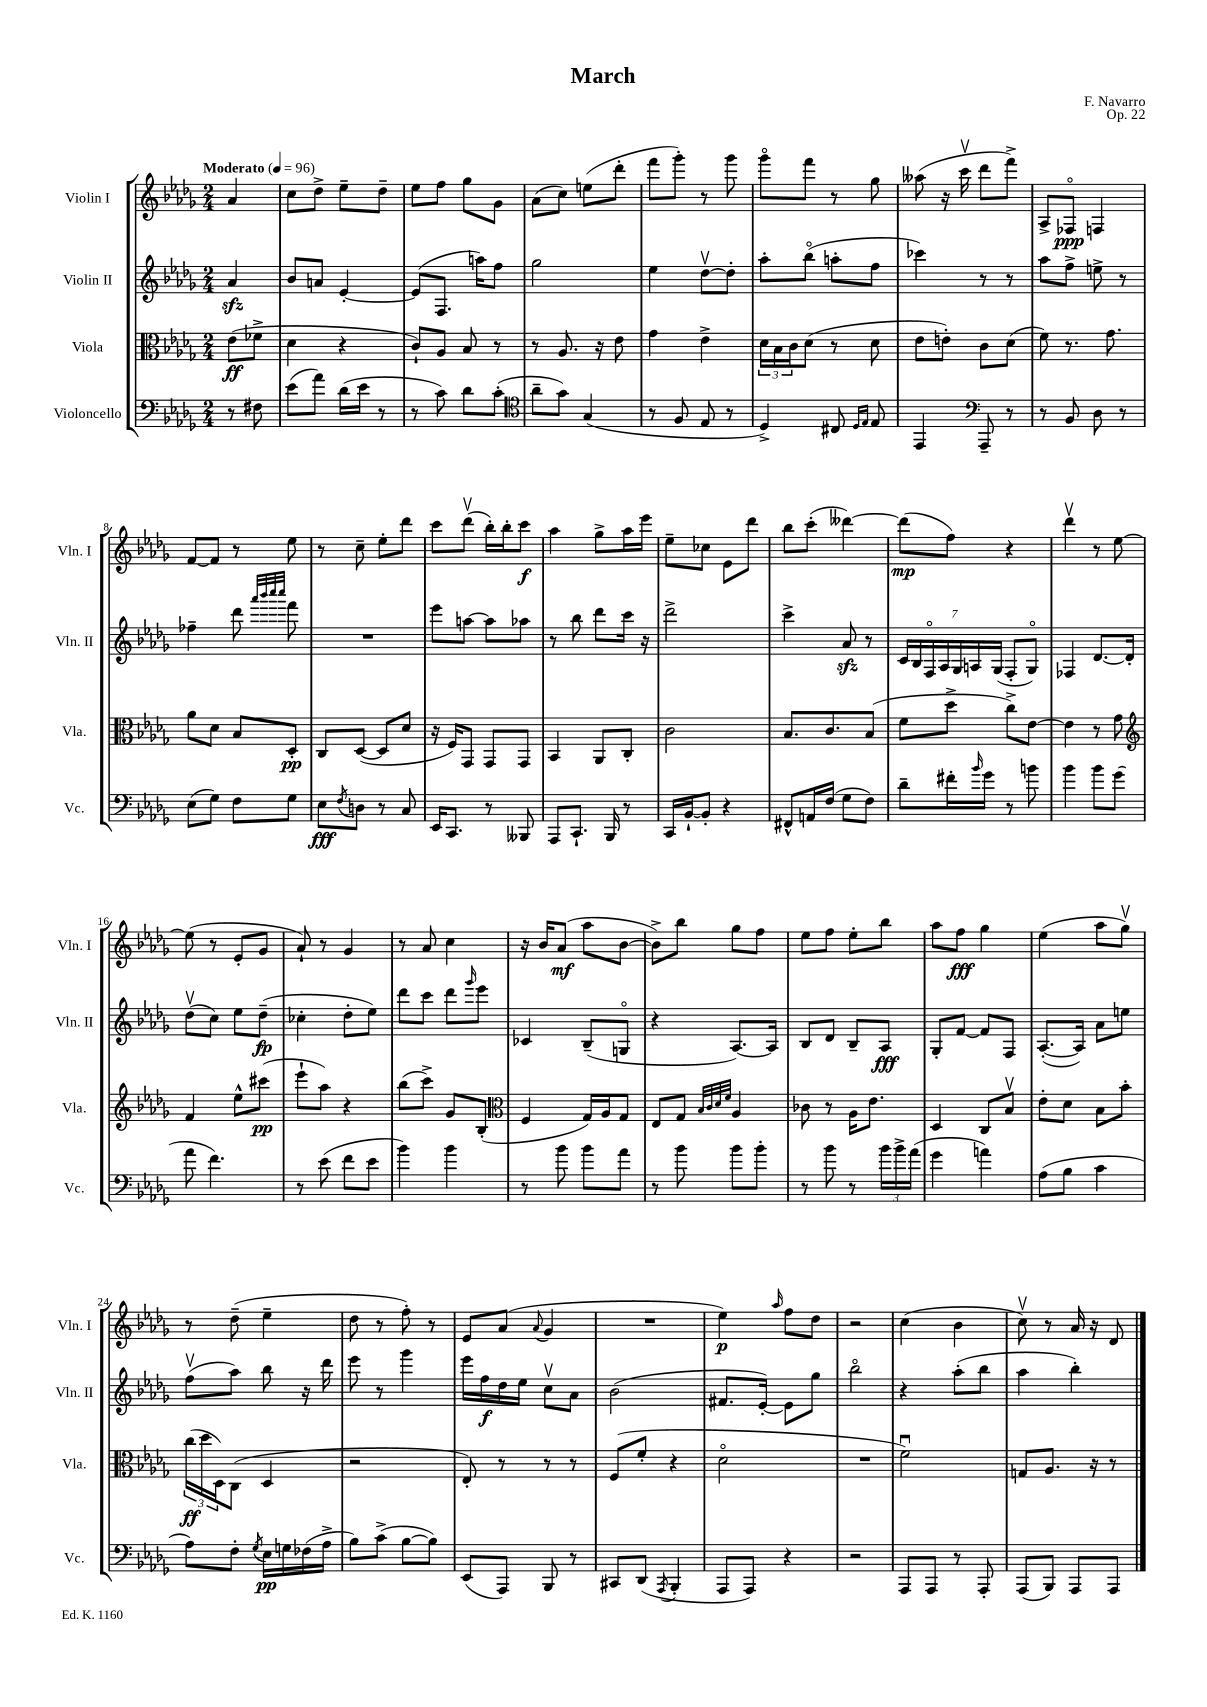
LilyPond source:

\header { title = "March" composer = "F. Navarro" opus = "Op. 22" }
<<
\new StaffGroup <<
\new Staff = "s0" \with { instrumentName = "Violin I" shortInstrumentName = "Vln. I" } {
    \clef treble \key des \major \numericTimeSignature \time 2/4 \partial 4 \tempo "Moderato" 4 = 96
    aes'4 |
    c''8 des''8-> ees''8-- des''8-- |
    ees''8 f''8 ges''8 ges'8 |
    aes'8( c''8) e''8( des'''8-. |
    f'''8 ges'''8-.) r8 ges'''8 |
    ges'''8\flageolet f'''8 r8 ges''8 |
    aeses''8( r16 c'''16\upbow des'''8 f'''8->) |
    aes8-> fes8\flageolet\ppp f4 |
    f'8~ f'8 r8 ees''8 |
    r8 c''8-- ees''8-. des'''8 |
    c'''8 des'''8\upbow( bes''16-.) bes''16-. c'''8\f |
    aes''4 ges''8-> aes''16 ees'''16 |
    ees''8-- ces''8 ees'8 des'''8 |
    bes''8 c'''8-.( deses'''4~) |
    deses'''8\mp( f''8) r4 |
    des'''4\upbow r8 ees''8~ |
    ees''8( r8 ees'8-. ges'8 |
    aes'8-!) r8 ges'4 |
    r8 aes'8 c''4 |
    r16 bes'16 aes'8\mf( aes''8 bes'8~ |
    bes'8->) bes''8 ges''8 f''8 |
    ees''8 f''8 ees''8-. bes''8 |
    aes''8 f''8\fff ges''4 |
    ees''4( aes''8 ges''8\upbow) |
    r8 des''8--( ees''4-- |
    des''8 r8 f''8-.) r8 |
    ees'8 aes'8( \appoggiatura { aes'8 } ges'4 |
    R2 |
    ees''4\p) \grace { aes''16 } f''8 des''8 |
    r2 |
    c''4( bes'4 |
    c''8\upbow) r8 aes'16 r16 des'8 \bar "|." |
}
\new Staff = "s1" \with { instrumentName = "Violin II" shortInstrumentName = "Vln. II" } {
    \clef treble \key des \major \numericTimeSignature \time 2/4 \partial 4
    aes'4\sfz |
    bes'8 a'8 ees'4~-. |
    ees'8( f8. a''16) f''8 |
    ges''2 |
    ees''4 des''8~\upbow des''8-. |
    aes''8-. bes''8\flageolet( a''8-. f''8 |
    ces'''4) r8 r8 |
    aes''8 f''8-> e''8-> r8 |
    fes''4-- des'''8 \grace { aes'''32 bes'''32 c''''32 c''''32 } f'''8 |
    R2 |
    ees'''8 a''8~ a''8 aes''8 |
    r8 bes''8 des'''8 c'''16 r16 |
    des'''2-> |
    c'''4-> aes'8\sfz r8 |
    \tuplet 7/4 { c'16 bes16 f16\flageolet aes16 ges16 a16 ges16( } f8-. ges8\flageolet) |
    fes4 des'8.~ des'16-. |
    des''8\upbow( c''8) ees''8 des''8--\fp( |
    ces''4-. des''8-. ees''8) |
    des'''8 c'''8 des'''8 \grace { ges'''16 } ees'''8 |
    ces'4 bes8--( g8\flageolet |
    r4 aes8.~) aes16 |
    bes8 des'8 bes8-- aes8\fff |
    ges8-. f'8~ f'8 f8 |
    aes8.~-.( aes16) aes'8 e''8 |
    f''8\upbow( aes''8) bes''8 r16 des'''16 |
    ees'''8 r8 ges'''4 |
    ees'''16 f''16\f des''16 ees''16 c''8\upbow aes'8 |
    bes'2( |
    fis'8. ees'16~-.) ees'8 ges''8 |
    bes''2\flageolet |
    r4 aes''8-.( bes''8 |
    aes''4 bes''4-.) \bar "|." |
}
\new Staff = "s2" \with { instrumentName = "Viola" shortInstrumentName = "Vla." } {
    \clef alto \key des \major \numericTimeSignature \time 2/4 \partial 4
    ees'8\ff( fes'8-> |
    des'4 r4 |
    c'8-!) aes8 bes8 r8 |
    r8 aes8. r16 ees'8 |
    ges'4 ees'4-> |
    \tuplet 3/2 { des'16 bes16 c'16 } des'8( r8 des'8 |
    ees'8 e'8-.) c'8 des'8( |
    f'8) r8. ges'8. |
    aes'8 des'8 bes8 des8-.\pp |
    c8 des8~( des8 des'8 |
    r16 f16) ges,8 ges,8 ges,8 |
    bes,4 aes,8 c8-. |
    c'2 |
    bes8. c'8. bes8( |
    f'8 des''8-> c''8->) ees'8~ |
    ees'4 r8 ges'8 |
    \clef treble f'4 ees''8-^ cis'''8\pp( |
    ees'''8-! aes''8) r4 |
    bes''8( c'''8->) ges'8 bes8-.( |
    \clef alto f4 ges16) aes16 ges8 |
    ees8 ges8 \grace { bes32 c'32 des'32 f'32 } aes4 |
    ces'8 r8 aes16 ees'8. |
    des4 c8 bes8\upbow |
    ees'8-. des'8 bes8 bes'8-. |
    \tuplet 3/2 { c''16\ff( des''16 des16) } c8( des4 |
    r2 |
    ees8-.) r8 r8 r8 |
    f8( f'8-. r4 |
    des'2\flageolet |
    R2 |
    f'2\downbow) |
    g8 aes8. r16 r8 \bar "|." |
}
\new Staff = "s3" \with { instrumentName = "Violoncello" shortInstrumentName = "Vc." } {
    \clef bass \key des \major \numericTimeSignature \time 2/4 \partial 4
    r8 fis8 |
    ees'8( aes'8) des'16( ees'16 r8 |
    r8 c'8) des'8 c'8-.( |
    \clef tenor aes'8-- ges'8) ges4( |
    r8 f8 ees8 r8 |
    des4->) cis8 \grace { des16 ees16 } ees8 |
    ees,4 \clef bass aes,,8-- r8 |
    r8 bes,8 des8 r8 |
    ees8( ges8) f8 ges8 |
    ees8\fff \acciaccatura { f8 } d8 r8 c8 |
    ees,16 c,8. r8 beses,,8 |
    aes,,8 c,8.-! bes,,16 r8 |
    c,16 bes,16~-! bes,8-. r4 |
    fis,8-^ a,16 f16( ges8 f8) |
    des'8-- fis'16-. \grace { bes'16 } ges'16 r8 b'8 |
    bes'4 bes'8 ges'8( |
    aes'8 f'4.) |
    r8 ees'8( f'8 ees'8 |
    bes'4) bes'4 |
    r8 bes'8 bes'8 aes'8 |
    r8 bes'8 bes'8 bes'8-. |
    r8 bes'8 r8 \tuplet 3/2 { bes'16 bes'16-> aes'16( } |
    ges'4 a'4) |
    aes8( bes8 c'4 |
    aes8) f8-. \acciaccatura { ges8 } ees16\pp g16 fes16( aes16-> |
    bes8) c'8->( bes8~ bes8) |
    ees,8( aes,,8) bes,,8 r8 |
    cis,8 des,8( \acciaccatura { aes,,8 } bes,,4-. |
    aes,,8 aes,,8) r4 |
    r2 |
    aes,,8 aes,,8 r8 aes,,8-. |
    aes,,8( bes,,8) aes,,8 aes,,8 \bar "|." |
}
>>
>>
